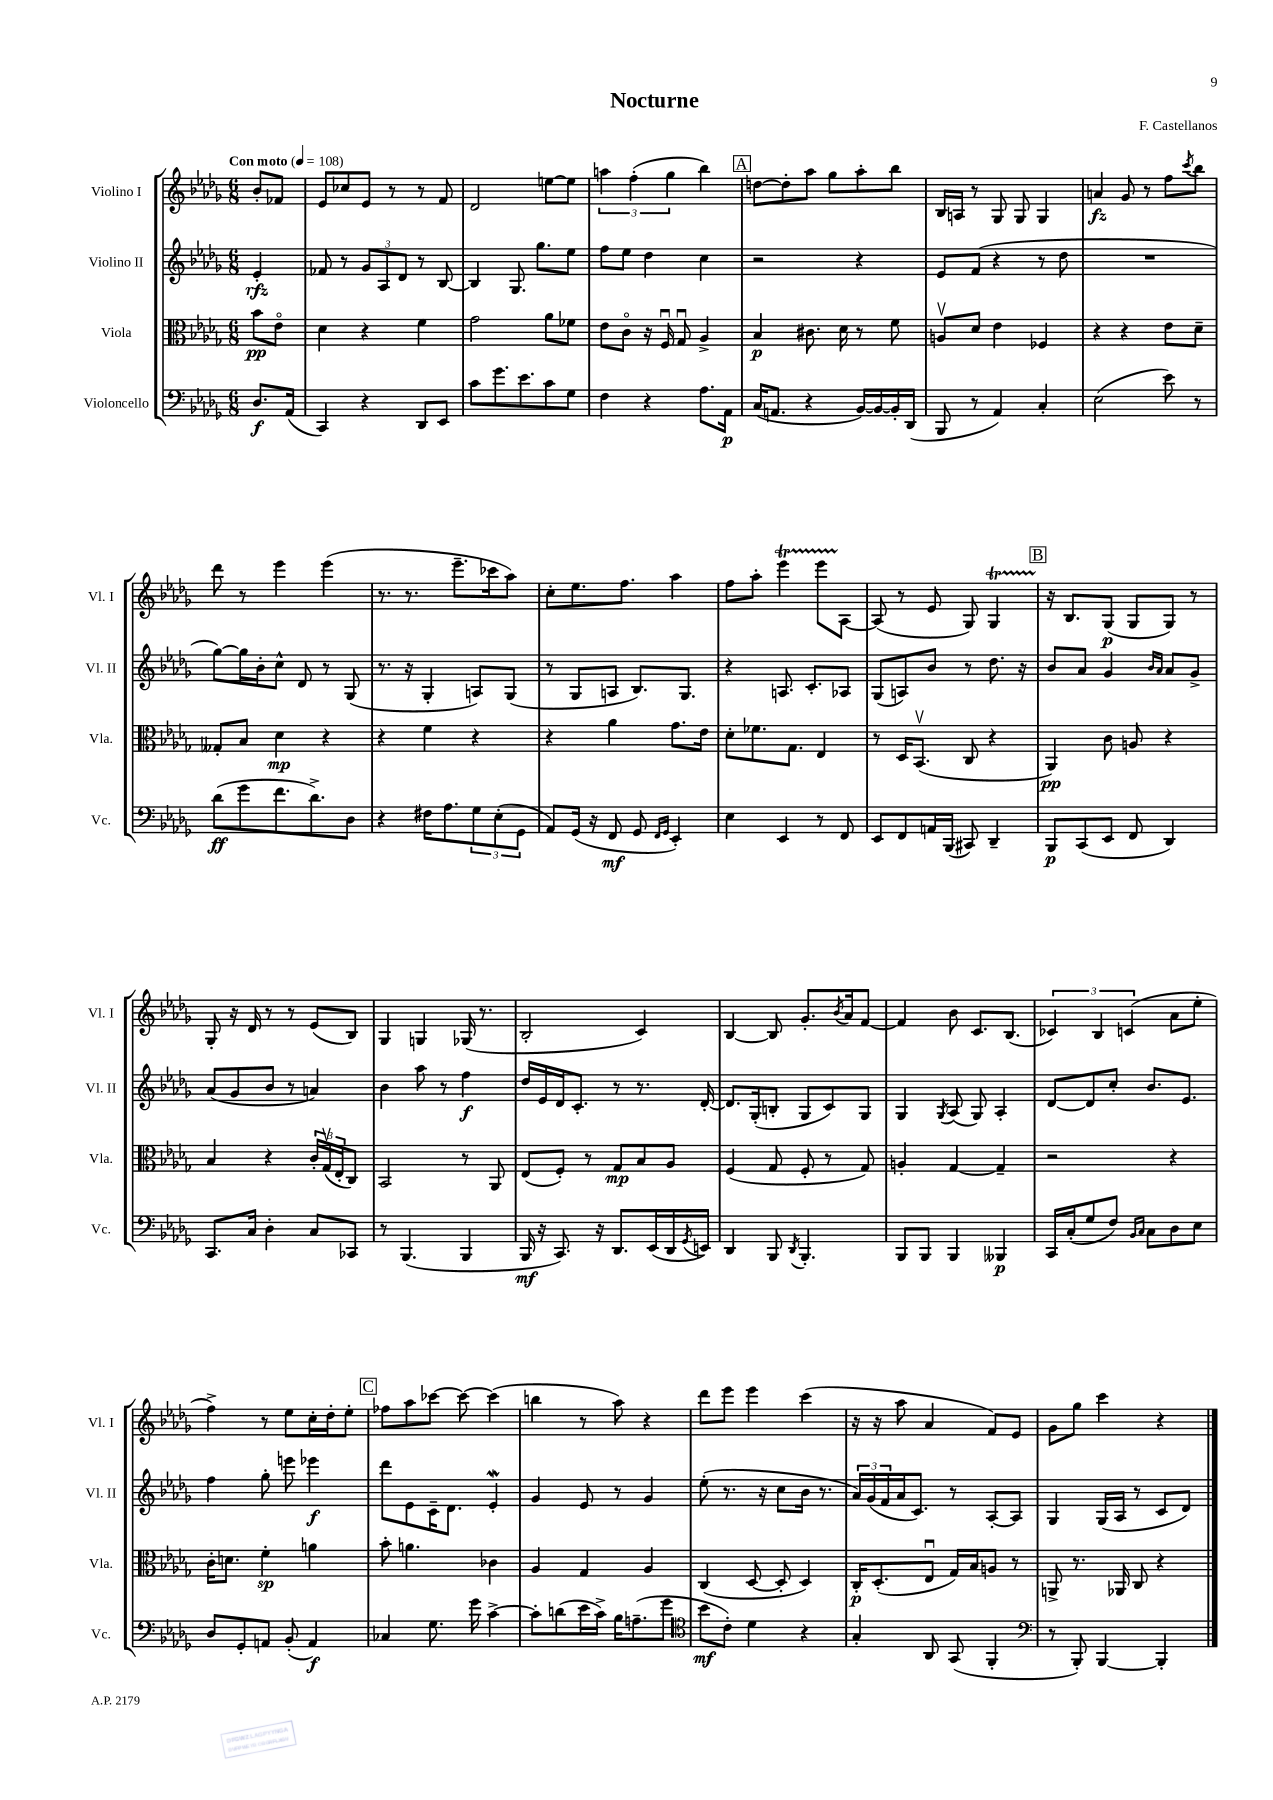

**kern	**kern	**kern	**kern
*staff4	*staff3	*staff2	*staff1
*clefF4	*clefC3	*clefG2	*clefG2
*k[b-e-a-d-g-]	*k[b-e-a-d-g-]	*k[b-e-a-d-g-]	*k[b-e-a-d-g-]
*M6/8	*M6/8	*M6/8	*M6/8
*MM108	*MM108	*MM108	*MM108
8.D-/L	8b-\L	4e-'/	8b-'/L
.	8e-o\J	.	8f-/J
(16AA-/Jk	.	.	.
=	=	=	=
4CC/)	4d-\	8f-/	8e-/L
.	.	8r	8cc-/
4r	4r	12g-/L	8e-/J
.	.	12A-/	.
.	.	.	8r
.	.	12d-/J	.
8DD-/L	4f\	8r	8r
8EE-/J	.	[8B-/	8f/
=	=	=	=
8c\L	2g-\	4B-/]	2d-/
8.g-\	.	.	.
.	.	8.G-/	.
8.e-\	.	.	.
.	.	8.gg-\L	.
8c\	8a-\L	.	[8ee\L
8G-\J	8f-\J	8ee-\J	8ee\]J
=	=	=	=
4F\	8e-\L	8ff\L	6aa\
.	8co\J	8ee-\J	.
.	.	.	(6ff'\
4r	16r	4dd-\	.
.	16Fu/	.	.
.	.	.	6gg-\
.	8G-u/	.	.
8.A-\L	4A-^/	4cc\	4bb-\)
16AA-\Jk	.	.	.
=	=	=	=
(16C/LK	4B-/	2r	[8dd\L
8.AA/J	.	.	.
.	.	.	8dd'\]
4r	8.c#\	.	8aa-\J
.	.	.	8gg-\L
.	16d-\	.	.
[16BB-/LL)	8r	4r	8aa-'\
16BB-/_	.	.	.
16BB-'/]	8f\	.	8bb-\J
(16DD-/JJ	.	.	.
=	=	=	=
8BBB-/	8Av/L	8e-/L	16B-/LL
.	.	.	16A/JJ
8r	8d-/J	(8f/J	8r
4AA-/)	4e-\	4r	8G-/
.	.	.	8G-/
4C'/	4F-/	8r	4G-/
.	.	8dd-\	.
=	=	=	=
(2E-\	4r	2.r	4a/
.	4r	.	8g-/
.	.	.	8r
8e-\)	8e-\L	.	8ff\L
.	.	.	8qccc/
8r	8d-~\J	.	8bb-\J
=	=	=	=
(8d-\L	8G--'/L	[8gg-\L)	8ddd-\
8g-\	8B-/J	16gg-\]L	8r
.	.	16b-'\J	.
8.f\	4d-\	8cc^^\J	4eee-\
.	.	8d-/	.
8.d-^\)	.	.	.
.	4r	8r	(4eee-\
8D-\J	.	(8G-/	.
=	=	=	=
4r	4r	8.r	8.r
.	.	16r	8.r
16F#\LK	4f\	4G-'/	.
8.A-\	.	.	.
.	.	.	8.eee-~\L
12G-\	4r	8A/L)	.
.	.	.	16ccc-\k
(12E-'\	.	.	.
.	.	(8G-/J	8aa-\J)
12GG-\J	.	.	.
=	=	=	=
8AA-/L)	4r	8r	8cc'\L
(16GG-/Jk	.	8G-/L	8.ee-\
16r	.	.	.
8FF/	4a-\	8A/J	.
.	.	.	8.ff\J
8GG-/	.	8.B-/L)	.
16qqFF/LL	.	.	.
16qqGG-/JJ	.	.	.
4EE-'/)	8.g-\L	.	4aa-\
.	.	8.G-/J	.
.	16e-\Jk	.	.
=	=	=	=
4E-\	8d-'\L	4r	8ff\L
.	8.f-\	.	8aa-'\J
4EE-/	.	8.A/	4eee-\
.	8.G-\J	.	.
.	.	8.c'/L	.
8r	4E-/	.	8eee-\L
8FF/	.	8A-/J	[8A-\J
=	=	=	=
8EE-/L	8r	(8G-/L	(8A-/]
8FF/	16D-/LK	8A/)	8r
.	(8.BB-v/J	.	.
16AA/L	.	8b-/J	8e-/
(16BBB-/JJ	.	.	.
8CC#/)	8C/	8r	8G-/)
4DD-~/	4r	8.dd-\	4G-/
.	.	16r	.
=	=	=	=
8BBB-/L	4AA-/)	8b-/L	16r
.	.	.	8.B-/L
(8CC/	.	8a-/J	.
8EE-/J	8c\	4g-/	(8G-/J
8FF/	8A/	.	8G-/L
.	.	16qqb-/LL	.
.	.	16qqa-/JJ	.
4DD-/)	4r	8a-/L	8G-/J)
.	.	8g-^/J	8r
=	=	=	=
8.CC/L	4B-/	(8a-/L	8G-'/
.	.	8g-/	16r
16C/Jk	.	.	16d-/
4D-'\	4r	8b-/J	8r
.	.	8r	8r
8C/L	24c'/LL	4a/)	(8e-/L
.	(24G-v/	.	.
.	24E-'/J	.	.
8CC-/J	8C/J)	.	8B-/J)
=	=	=	=
8r	2BB-/	4b-\	4G-/
(4.BBB-/	.	.	.
.	.	8aa-\	4G/
.	.	8r	.
4BBB-/	8r	4ff\	(16G-/
.	.	.	8.r
.	8AA-/	.	.
=	=	=	=
16BBB-/	(8E-/L	16dd-/LL	2B-'/
16r	.	16e-/	.
8.CC/)	8F'/J)	16d-/J	.
.	.	8.c'/J	.
.	8r	.	.
16r	.	.	.
8.DD-/L	8G-/L	8r	.
.	8B-/	8.r	4c/)
(16EE-/L	.	.	.
16DD-/	8A-/J	.	.
8qGG-/	.	.	.
16EE/JJ)	.	[16d-'/	.
=	=	=	=
4DD-/	(4F/	8.d-/]L	[4B-/
.	.	(16G-'/k	.
8BBB-/	8G-/	8B'/J	8B-/]
8qDD-/	.	.	.
4.BBB-'/	8F'/	8G-/L	8.g-'/L
.	8r	8c/)	.
.	.	.	8qb-/
.	.	.	16a-/k
.	8G-/)	8G-/J	[8f/J
=	=	=	=
8BBB-/L	4A'/	4G-/	4f/]
8BBB-/J	.	.	.
.	.	8qG-/	.
4BBB-/	[4G-/	(8A-/	8b-\
.	.	8G-/)	8.c/L
4BBB--/	4G-~/]	4A-'/	.
.	.	.	(8.B-/J
=	=	=	=
16CC/LL	2r	[8d-/L	6c-/)
(16C'/J	.	.	.
8G-/	.	8d-/]	.
.	.	.	6B-/
8F/J)	.	8cc'/J	.
.	.	.	(6c/
16qqBB-/LL	.	.	.
16qqC/JJ	.	.	.
8C\L	.	8.b-/L	.
8D-\	4r	.	8a-\L
.	.	8.e-/J	.
8E-\J	.	.	8ee-'\J
=	=	=	=
8D-/L	16c'\LK	4ff\	4ff^\)
.	8.d\J	.	.
8GG-'/	.	.	.
8AA/J	4f'\	8gg-'\	8r
(8BB-'/	.	8eee\	8ee-\L
4AA/)	4a\	4eee-\	16cc'\L
.	.	.	16dd-'\J
.	.	.	8ee-'\J
=	=	=	=
4C-/	8b-'\	8ddd-\L	8ff-\L
.	4.a\	8e-\	8aa-\
8.G-\	.	16c~\K	[8ccc-\J
.	.	8.d-\J	.
.	.	.	8ccc-\_
16g-\	.	.	.
[4c^\	4c-\	4e-'/	(4ccc-\]
=	=	=	=
8c'\]L	4A-/	4g-/	4bb\
(8d\	.	.	.
16e-\L	4G-/	8e-/	8r
16c^\JJ)	.	.	.
16B-\LK	.	8r	8aa-\)
(8.A~\	.	.	.
.	4A-/	4g-/	4r
8g-\J	.	.	.
=	=	=	=
*clefC4	*	*	*
8b-\L	(4C/	(8ee-'\	8ddd-\L
8c'\J)	.	8.r	8eee-\J
4d-\	[8D-/	.	4eee-\
.	.	16r	.
.	8D-'/]	8cc\L	.
4r	4D-/)	16b-\Jk	(4ccc\
.	.	8.r	.
=	=	=	=
4G-'/	16C'/LK	24a-/LL)	16r
.	.	(24g-/	.
.	(8.D-'/	.	16r
.	.	24f/	.
.	.	16a-/J	8aa-\
.	.	8.c/J)	.
8AA-/	8E-u/J	.	4a-/
(8GG-/	16G-/LL)	8r	.
.	16B-/J	.	.
4FF'/	8A/J	[8A-'/L	8f/L)
.	8r	8A-/]J	8e-/J
=	=	=	=
*clefF4	*	*	*
8r	8AA^/	4G-/	8g-\L
8BBB-'/)	8.r	.	8gg-\J
[4BBB-/	.	(16G-/LL	4ccc\
.	16AA-/	16A-/JJ	.
.	8C/	8r	.
4BBB-'/]	4r	8c/L	4r
.	.	8d-/J)	.
==	==	==	==
*-	*-	*-	*-
